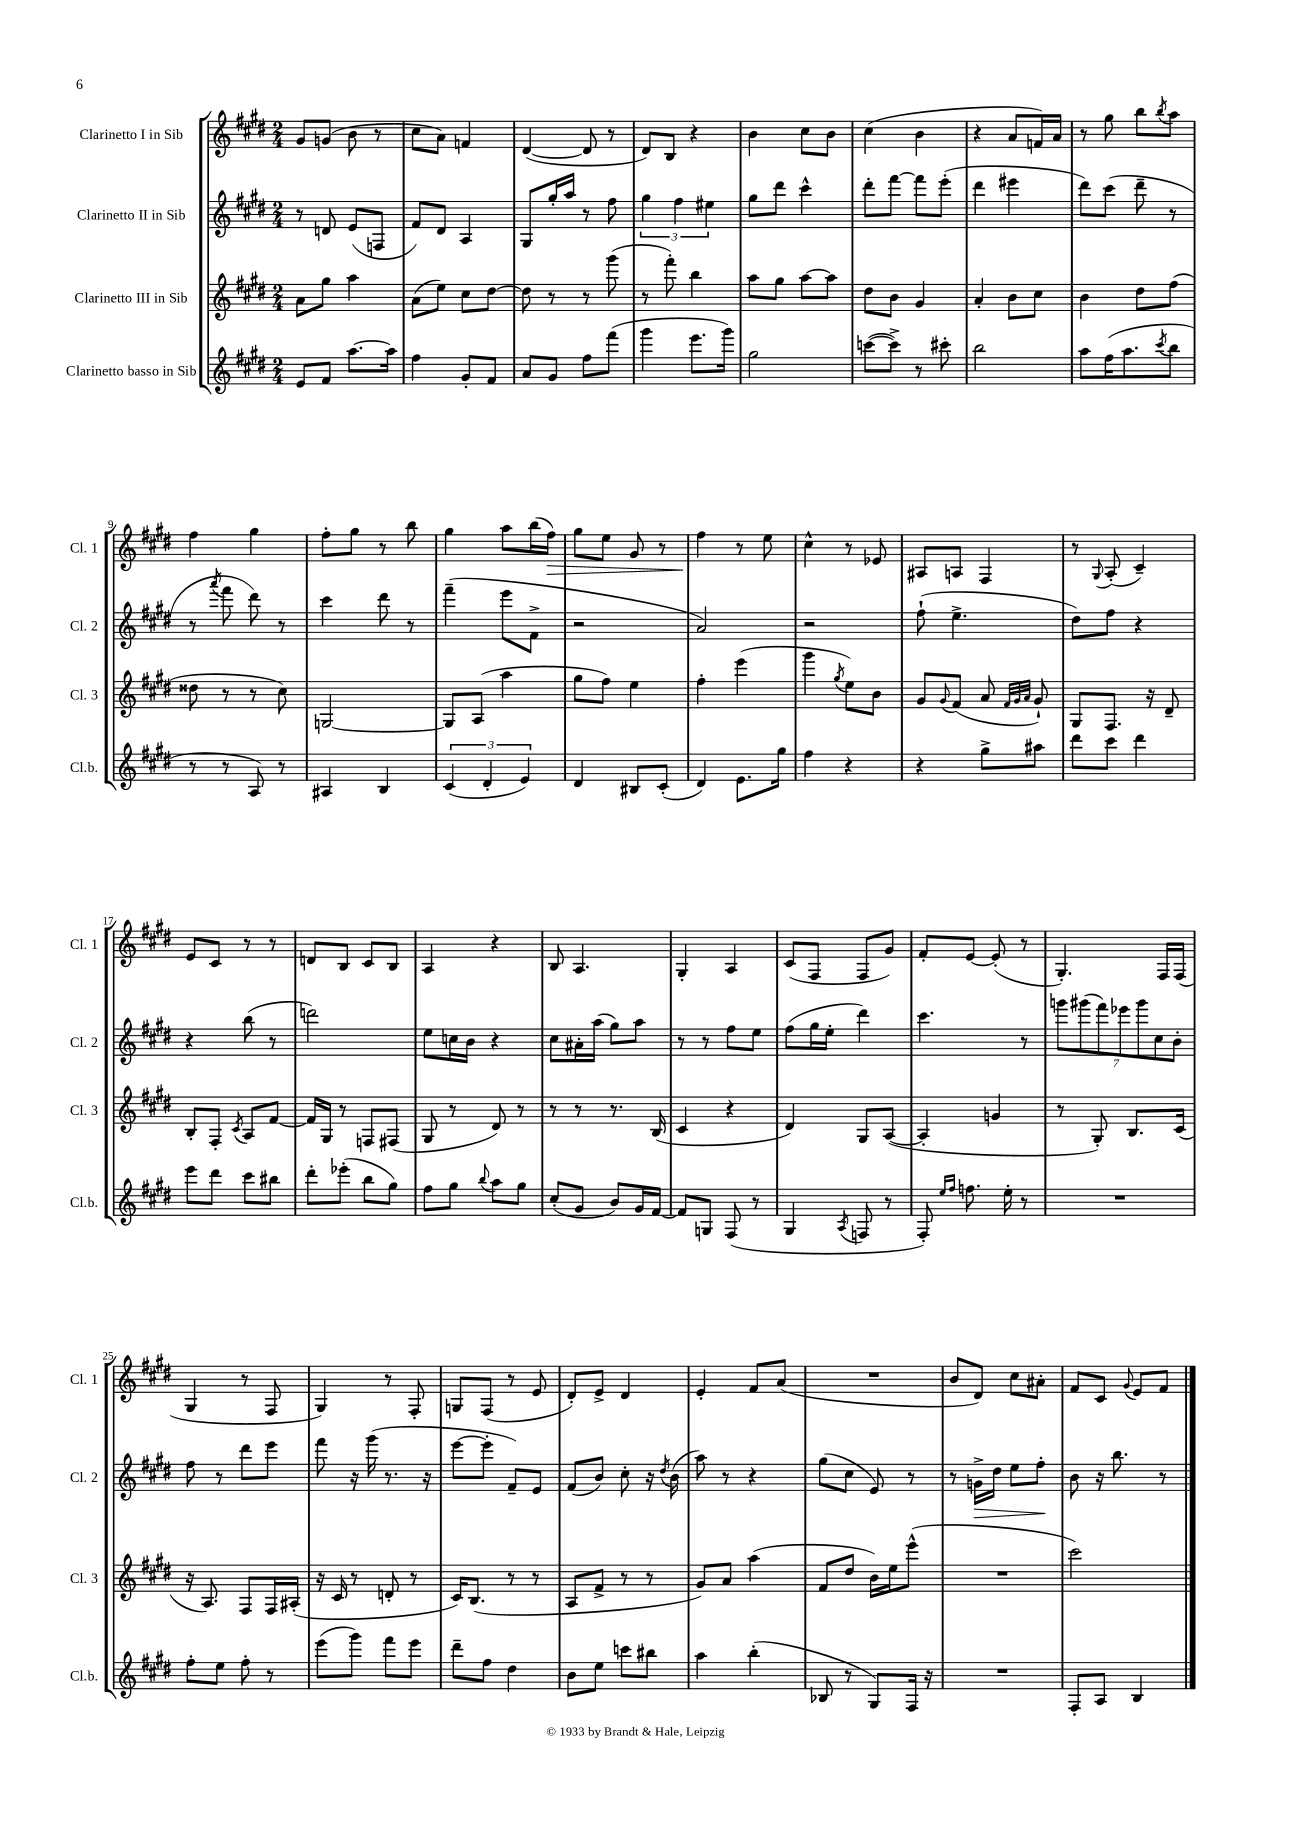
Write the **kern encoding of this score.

**kern	**kern	**kern	**kern
*staff4	*staff3	*staff2	*staff1
*clefG2	*clefG2	*clefG2	*clefG2
*k[f#c#g#d#]	*k[f#c#g#d#]	*k[f#c#g#d#]	*k[f#c#g#d#]
*M2/4	*M2/4	*M2/4	*M2/4
8e/L	8a\L	8r	8g#/L
8f#/J	8gg#\J	8d/	(8g/J
[8.aa\L	4aa\	(8e/L	8b\
.	.	8F/J	8r
16aa\]Jk	.	.	.
=	=	=	=
4ff#\	(8a\L	8f#/L)	8cc#\L
.	8ee\J)	8d#/J	8a\J)
8g#'/L	8cc#\L	4A/	4f/
8f#/J	[8dd#\J	.	.
=	=	=	=
8a/L	8dd#\]	8G#/L	([4d#/
8g#/J	8r	16gg#'/L	.
.	.	16aa/JJ	.
8ff#\L	8r	8r	8d#/]
(8fff#\J	(8ggg#\	8ff#\	8r
=	=	=	=
4ggg#\	8r	6gg#\	8d#/L)
.	8fff#'\)	.	8B/J
.	.	6ff#\	.
8.eee\L	4bb\	.	4r
.	.	6ee#\	.
16ggg#\Jk)	.	.	.
=	=	=	=
2gg#\	8aa\L	8gg#\L	4b\
.	8gg#\J	8ddd#\J	.
.	[8aa\L	4ccc#^^\	8cc#\L
.	8aa\]J	.	8b\J
=	=	=	=
([8ccc\L	8dd#\L	8ddd#'\L	(4cc#\
8ccc^\]J)	8b\J	[8fff#\J	.
8r	4g#/	8fff#\]L	4b\
8ccc#'\	.	(8eee'\J	.
=	=	=	=
2bb\	4a'/	4ddd#\	4r
.	8b\L	4eee#\	8a/L
.	8cc#\J	.	16f/L)
.	.	.	16a/JJ
=	=	=	=
8aa\L	4b\	8ddd#\L)	8r
(16ff#\K	.	(8ccc#\J	8gg#\
8.aa\	.	.	.
.	8dd#\L	8ddd#~\	8bb\L
8qccc#/	.	.	8qbb/
8bb\J	(8ff#\J	8r	8aa\J
=	=	=	=
8r	8dd##\	8r	4ff#\
.	.	8qaaa/	.
8r	8r	8fff#\	.
8A/)	8r	8ddd#\)	4gg#\
8r	8cc#\)	8r	.
=	=	=	=
4A#/	[2G/	4ccc#\	8ff#'\L
.	.	.	8gg#\J
4B/	.	8ddd#\	8r
.	.	8r	8bb\
=	=	=	=
(6c#/	8G/]L	(4fff#~\	4gg#\
.	(8A/J	.	.
6d#'/	.	.	.
.	4aa\	8eee\L	8aa\L
6e/)	.	.	.
.	.	8f#^\J	(16bb\L
.	.	.	16ff#\JJ)
=	=	=	=
4d#/	8gg#\L	2r	8gg#\L
.	8ff#\J)	.	8ee\J
8B#/L	4ee\	.	8g#/
(8c#'/J	.	.	8r
=	=	=	=
4d#/)	4ff#'\	2a/)	4ff#\
8.e\L	(4eee\	.	8r
.	.	.	8ee\
16gg#\Jk	.	.	.
=	=	=	=
4ff#\	4ggg#\	2r	4cc#^^\
.	8qgg#/	.	.
4r	8ee\L)	.	8r
.	8b\J	.	8e-/
=	=	=	=
4r	8g#/L	(8ff#`\	8A#/L
.	8qqg#/	.	.
.	(8f#/J	4.ee^\	8A/J
8gg#^\L	8a/	.	4F#/
.	32qqf#/LLL	.	.
.	32qqg#/	.	.
.	32qqa/JJJ	.	.
8aa#\J	8g#`/)	.	.
=	=	=	=
8ddd#\L	8G#/L	8dd#\L)	8r
.	.	.	8qqG#/
8ccc#\J	8.F#/J	8ff#\J	(8A'/
4ddd#\	.	4r	4c#~/)
.	16r	.	.
.	8d#~/	.	.
=	=	=	=
8eee\L	8B'/L	4r	8e/L
8ddd#\J	8F#'/J	.	8c#/J
.	8qc#/	.	.
8ccc#\L	8A/L	(8bb\	8r
8bb#\J	[8f#/J	8r	8r
=	=	=	=
8ddd#'\L	16f#/]LL	2ddd\)	8d/L
.	16G#/JJ	.	.
(8eee-'\J	8r	.	8B/J
8bb\L	8F/L	.	8c#/L
8gg#\J)	(8F#/J	.	8B/J
=	=	=	=
8ff#\L	8G#/	8ee\L	4A/
8gg#\J	8r	16cc\L	.
.	.	16b\JJ	.
8qqbb/	.	.	.
8aa\L	8d#/)	4r	4r
8gg#\J	8r	.	.
=	=	=	=
(8cc#'/L	8r	8cc#\L	8B/
8g#/J	8r	16a#'\L	4.A/
.	.	(16aa\JJ	.
8b/L)	8.r	8gg#\L)	.
16g#/L	.	8aa\J	.
[16f#/JJ	(16B/	.	.
=	=	=	=
8f#/]L	4c#/	8r	4G#'/
8G/J	.	8r	.
(8F#/	4r	8ff#\L	4A/
8r	.	8ee\J	.
=	=	=	=
4G#/	4d#/)	(8ff#\L	(8c#/L
.	.	16gg#\L	8F#/J
.	.	16ee'\JJ	.
8qA/	.	.	.
8F/	8G#/L	4ddd#\)	8F#/L
8r	([8A/J	.	8g#/J)
=	=	=	=
8F#'/)	4A'/]	4.ccc#\	8f#'/L
16qqee/LL	.	.	.
16qqff#/JJ	.	.	.
8.ff\	.	.	[8e/J
.	4g/	.	(8e'/]
16ee'\	.	.	.
8r	.	8r	8r
=	=	=	=
2r	8r	14ggg\L	4.G#'/)
.	.	(14ggg#\	.
.	8G#'/)	.	.
.	.	14fff#\)	.
.	.	14eee-\	.
.	8.B/L	.	.
.	.	14ggg#\	.
.	.	14cc#\	.
.	.	.	16F#/LL
.	.	14b'\J	.
.	(16c#/Jk	.	(16F#/JJ
=	=	=	=
8ff#'\L	16r	8ff#\	4G#/
.	8.A/)	.	.
8ee\J	.	8r	.
8ff#'\	8F#/L	8ddd#\L	8r
8r	16F#/L	8eee\J	8F#/
.	(16A#'/JJ	.	.
=	=	=	=
(8eee\L	16r	8fff#\	4G#/)
.	16c#/	.	.
8ggg#\J)	8r	16r	.
.	.	(16ggg#\	.
8fff#\L	8d'/	8.r	8r
8eee\J	8r	.	8F#'/
.	.	16r	.
=	=	=	=
8ddd#~\L	16c#/LK)	[8eee\L	8G/L
.	(8.B/J	.	.
8ff#\J	.	8eee'\]J	(8F#/J
4dd#\	8r	8f#~/L)	8r
.	8r	8e/J	8e/
=	=	=	=
8b\L	8A/L	(8f#/L	8d#'/L)
8ee\J	8f#^/J	8b/J)	8e^/J
8ccc\L	8r	8cc#'\	4d#/
8bb#\J	8r	16r	.
.	.	8qdd#/	.
.	.	(16b\	.
=	=	=	=
4aa\	8g#/L)	8aa\)	4e'/
.	8a/J	8r	.
(4bb'\	(4aa\	4r	8f#/L
.	.	.	(8a/J
=	=	=	=
8B-/	8f#/L	(8gg#\L	2r
8r	8dd#/J	8cc#\J	.
8G#/L)	16b\LL)	8e/)	.
.	16ee\J	.	.
16F#/Jk	(8eee^^\J	8r	.
16r	.	.	.
=	=	=	=
2r	2r	8r	8b/L
.	.	16g^\LL	8d#/J)
.	.	16dd#\JJ	.
.	.	8ee\L	8cc#\L
.	.	8ff#'\J	8a#'\J
=	=	=	=
8F#'/L	2ccc#\)	8b\	8f#/L
8A/J	.	16r	8c#/J
.	.	8.bb\	.
.	.	.	8qqg#/
4B/	.	.	8e/L
.	.	8r	8f#/J
==	==	==	==
*-	*-	*-	*-
